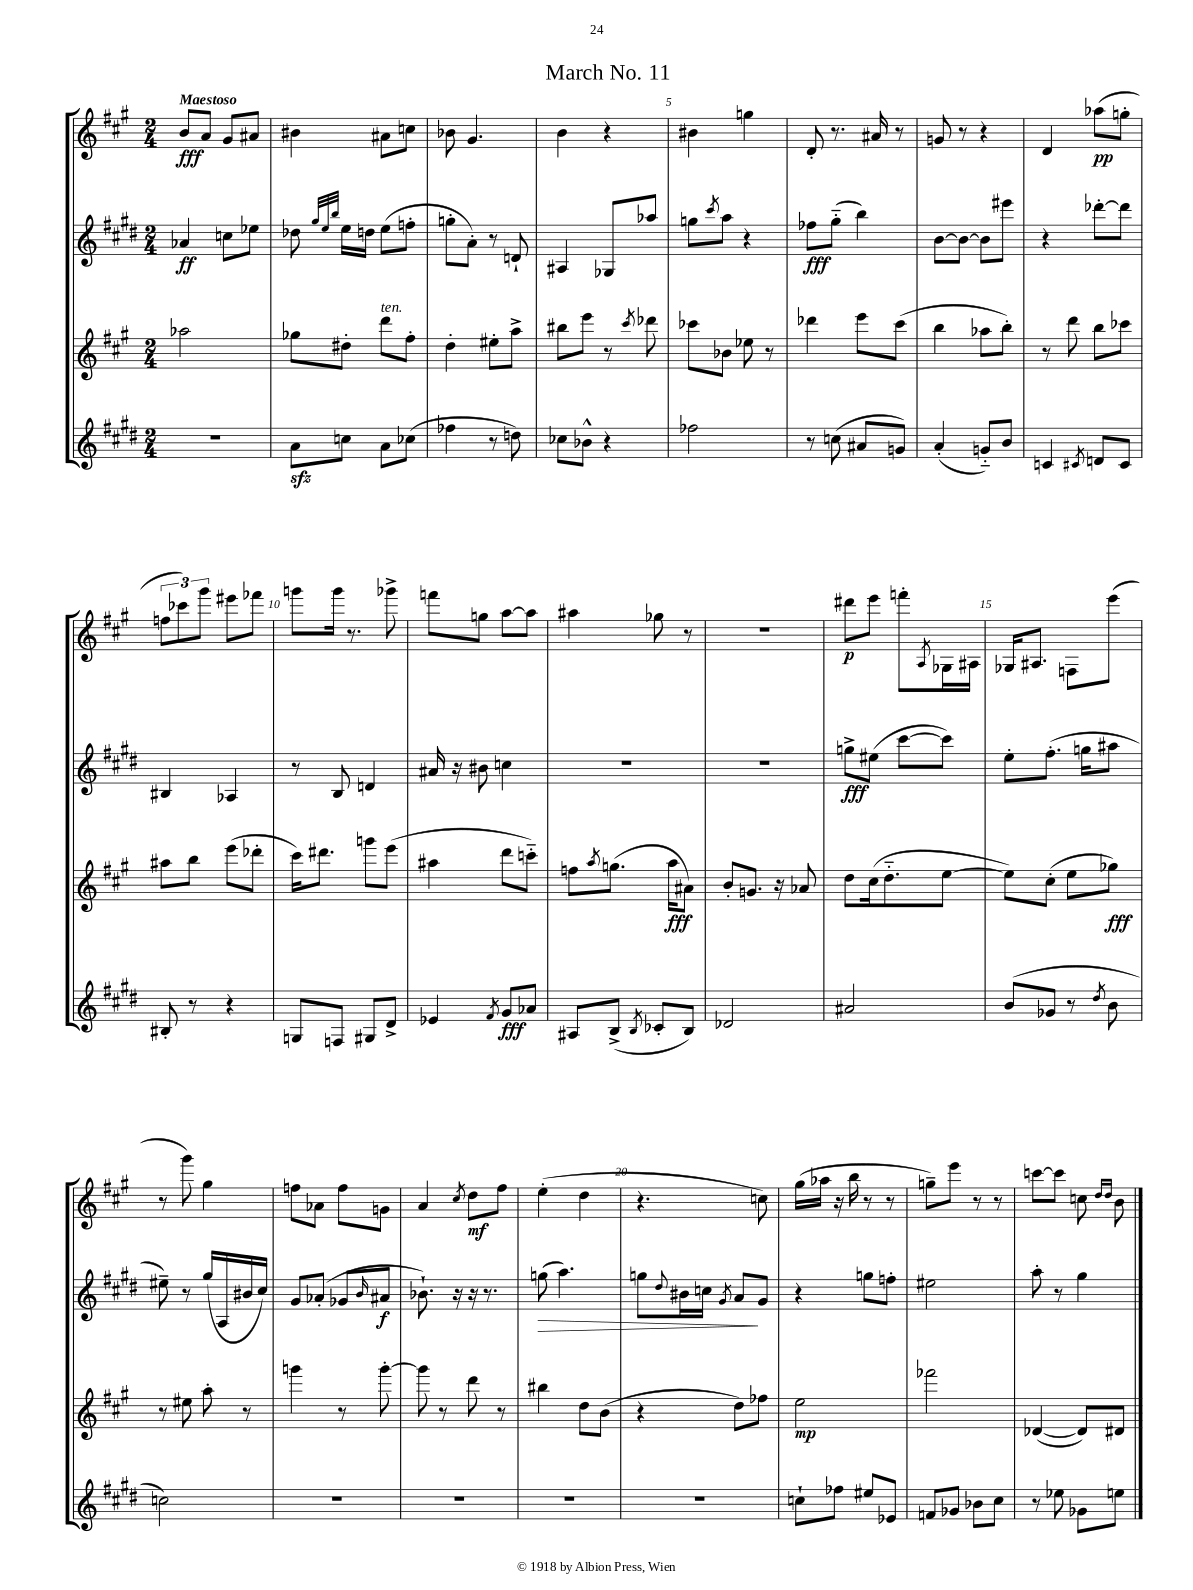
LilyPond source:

\header { title = "March No. 11" }
<<
\new StaffGroup <<
\new Staff = "s0" {
    \clef treble \key a \major \numericTimeSignature \time 2/4 \tempo "Maestoso"
    b'8\fff a'8 gis'8 ais'8 |
    bis'4 ais'8 c''8 |
    bes'8 gis'4. |
    b'4 r4 |
    bis'4 g''4 |
    d'8-. r8. ais'16 r8 |
    g'8 r8 r4 |
    d'4 aes''8\pp( g''8-. |
    \tuplet 3/2 { f''8 ces'''8) gis'''8 } eis'''8 fes'''8 |
    g'''8 g'''16 r8. ges'''8-> |
    f'''8 g''8 a''8~ a''8 |
    ais''4 ges''8 r8 |
    r2 |
    dis'''8\p e'''8 f'''8-. \acciaccatura { a8 } ges16 ais16 |
    ges16 ais8. f8 e'''8( |
    r8 gis'''8) gis''4 |
    f''8 aes'8 f''8 g'8 |
    a'4 \acciaccatura { cis''8 } d''8\mf fis''8 |
    e''4-.( d''4 |
    r4. c''8) |
    gis''16( aes''16 r16 b''16 r8 r8 |
    g''8--) e'''8 r8 r8 |
    c'''8~ c'''8 c''8 \grace { d''16 d''16 } b'8 \bar "|." |
}
\new Staff = "s1" {
    \clef treble \key e \major \numericTimeSignature \time 2/4
    aes'4\ff c''8 ees''8 |
    des''8 \grace { gis''32 e''32 b''32 } e''16 d''16 e''8( f''8-. |
    g''8-. a'8-.) r8 d'8-! |
    ais4 ges8 aes''8 |
    g''8 \acciaccatura { cis'''8 } a''8 r4 |
    fes''8\fff gis''8-_( b''4) |
    b'8~ b'8~ b'8 eis'''8 |
    r4 des'''8~-. des'''8 |
    bis4 aes4 |
    r8 b8 d'4 |
    ais'16 r16 bis'8 c''4 |
    R2 |
    R2 |
    g''8->\fff eis''8( cis'''8~ cis'''8) |
    e''8-. fis''8.-.( g''16 ais''8 |
    eis''8--) r8 gis''16( a16 bis'16 cis''16) |
    gis'8 aes'8-.( ges'8 \grace { b'16 } ais'8\f |
    bes'8.-!) r16 r16 r8. |
    g''8\>( a''4.) |
    g''8 \appoggiatura { dis''8 } bis'16 c''16 \acciaccatura { gis'8 } a'8\! gis'8 |
    r4 g''8 f''8-. |
    eis''2 |
    a''8-. r8 gis''4 \bar "|." |
}
\new Staff = "s2" {
    \clef treble \key a \major \numericTimeSignature \time 2/4
    aes''2 |
    ges''8 dis''8-. d'''8^\markup { \italic "ten." } fis''8-. |
    d''4-. eis''8-. a''8-> |
    bis''8 e'''8 r8 \acciaccatura { cis'''8 } des'''8 |
    ces'''8 bes'8 ees''8 r8 |
    des'''4 e'''8 cis'''8( |
    b''4 aes''8 b''8-.) |
    r8 d'''8 b''8 ces'''8 |
    ais''8 b''8 e'''8( des'''8-. |
    cis'''16) dis'''8. g'''8 e'''8( |
    ais''4 d'''8 c'''8-_) |
    f''8 \acciaccatura { a''8 } g''8.( a''16\fff ais'8) |
    b'8-. g'8. r16 aes'8 |
    d''8 cis''16( d''8.-_ e''8~ |
    e''8) cis''8-.( e''8 ges''8\fff) |
    r8 eis''8 a''8-. r8 |
    g'''4 r8 g'''8~-. |
    g'''8 r8 d'''8 r8 |
    bis''4 d''8 b'8( |
    r4 d''8) fes''8 |
    e''2\mp |
    fes'''2 |
    des'4~( des'8) dis'8 \bar "|." |
}
\new Staff = "s3" {
    \clef treble \key e \major \numericTimeSignature \time 2/4
    R2 |
    a'8\sfz c''8 a'8 ces''8( |
    fes''4 r8 d''8) |
    ces''8 bes'8-^ r4 |
    fes''2 |
    r8 c''8( ais'8 g'8) |
    a'4-.( g'8-_) b'8 |
    c'4 \acciaccatura { cis'8 } d'8 cis'8 |
    bis8-. r8 r4 |
    g8 f8 gis8 dis'8-> |
    ees'4 \acciaccatura { fis'8 } gis'8\fff aes'8 |
    ais8 b8->( \acciaccatura { b8 } ces'8-. b8) |
    des'2 |
    ais'2 |
    b'8( ges'8 r8 \acciaccatura { dis''8 } b'8 |
    c''2) |
    R2 |
    R2 |
    R2 |
    R2 |
    c''8-! fes''8 eis''8 ees'8 |
    f'8 ges'8 bes'8 cis''8 |
    r8 ees''8 ges'8 e''8 \bar "|." |
}
>>
>>
\layout { \context { \Score \override BarNumber.break-visibility = ##(#f #t #t) barNumberVisibility = #(every-nth-bar-number-visible 5) } }
